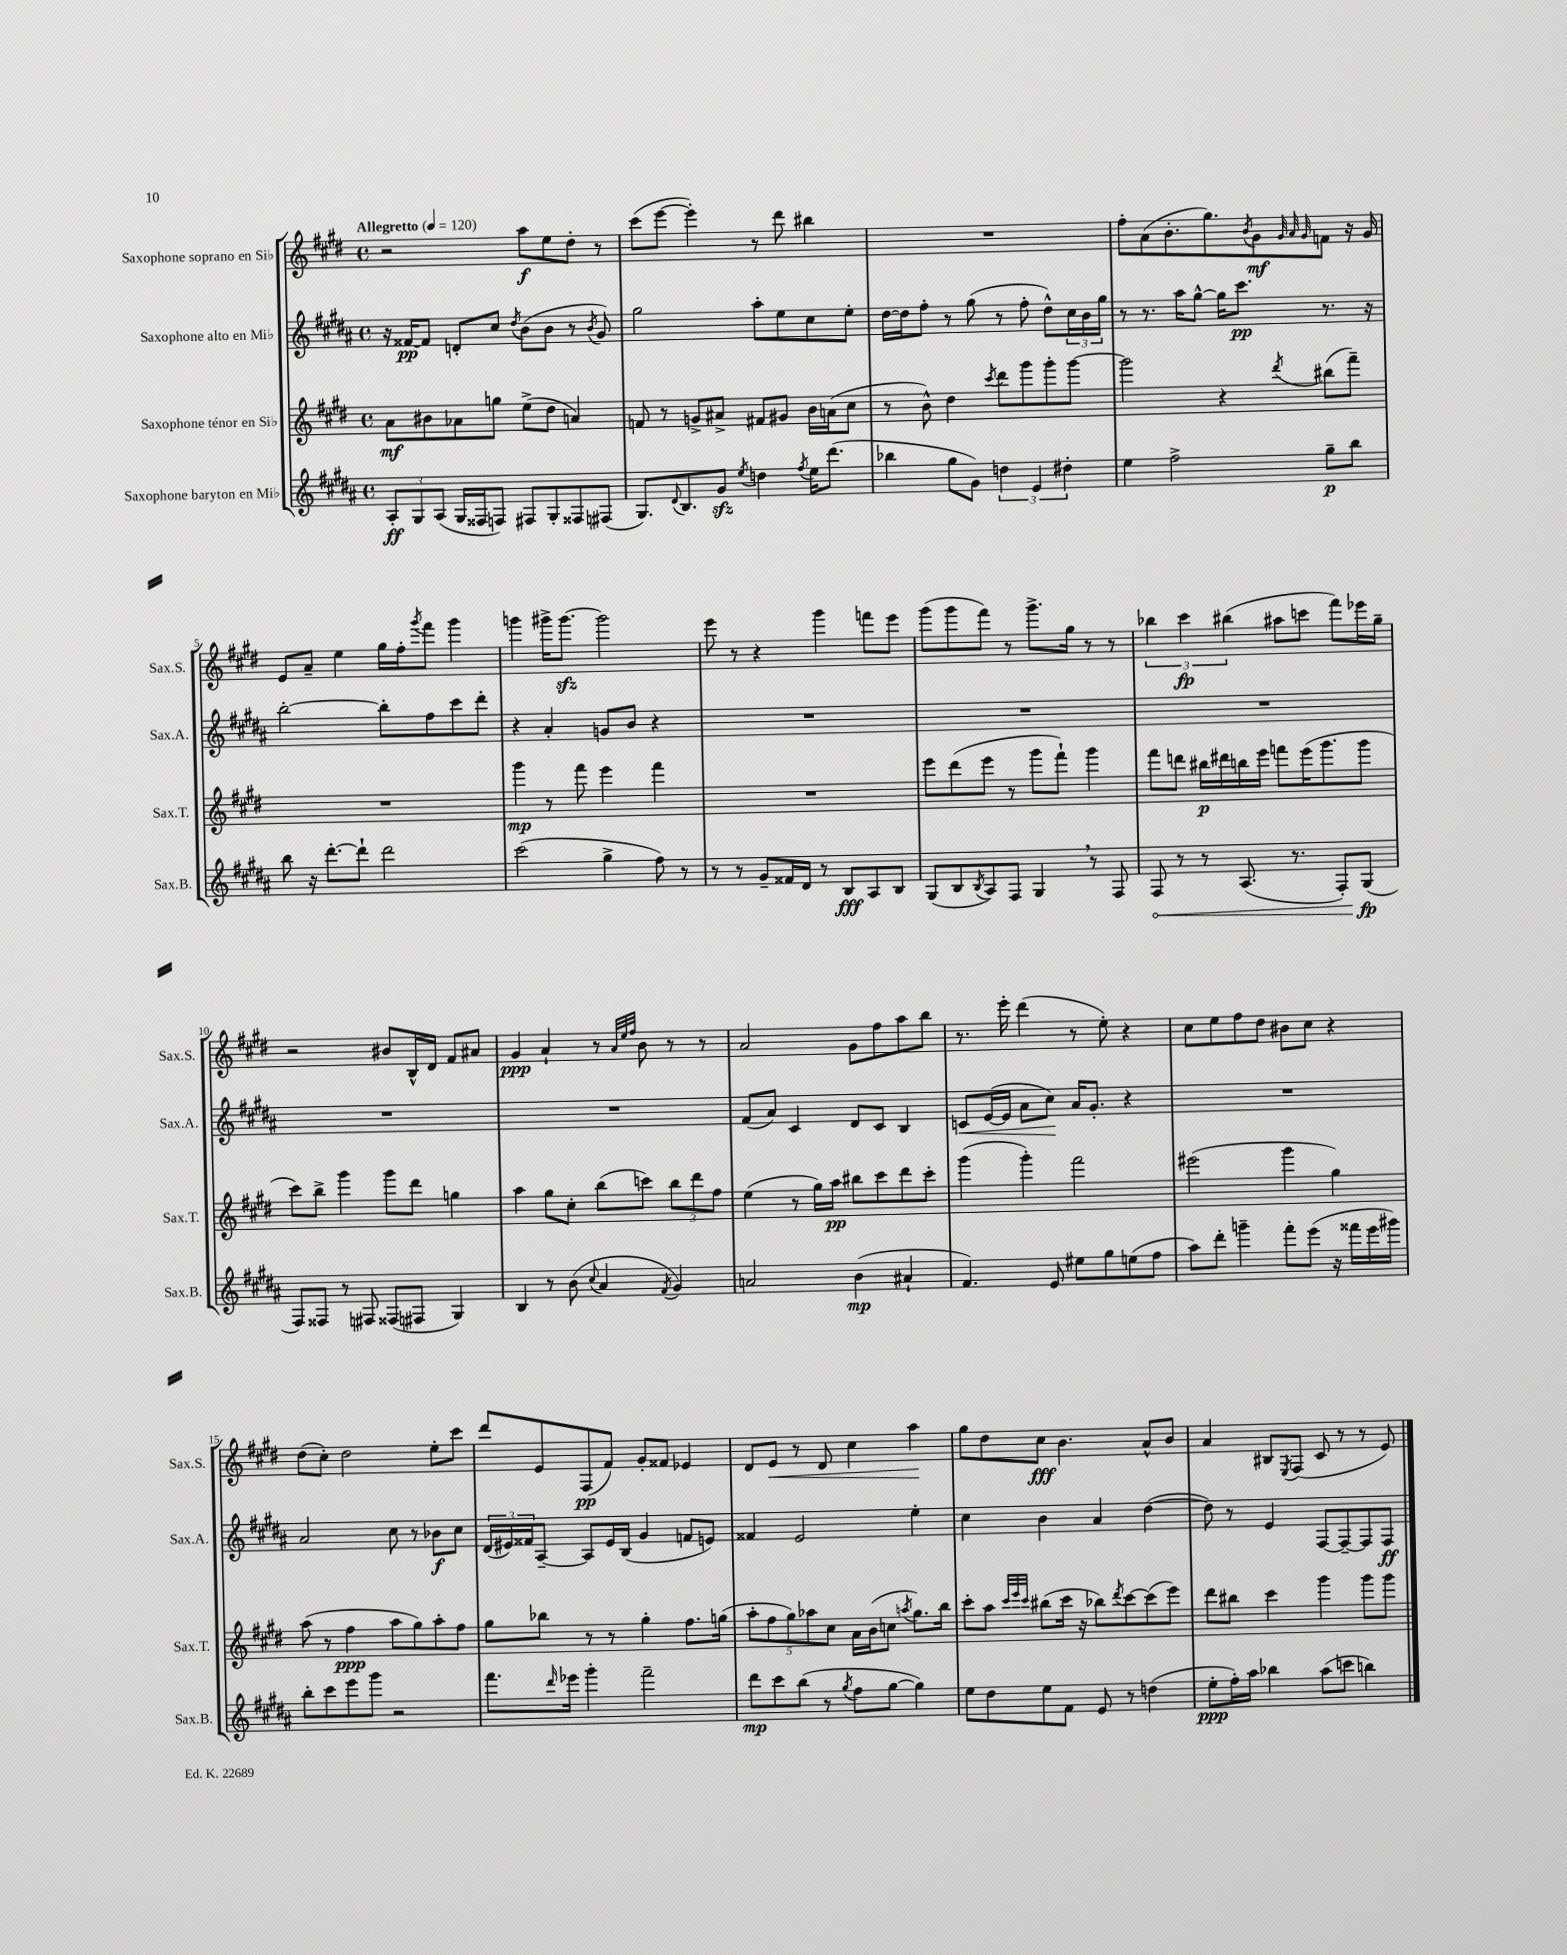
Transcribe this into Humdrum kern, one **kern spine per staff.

**kern	**dynam	**kern	**dynam	**kern	**dynam	**kern	**dynam
*part4	*part4	*part3	*part3	*part2	*part2	*part1	*part1
*staff4	*staff4	*staff3	*staff3	*staff2	*staff2	*staff1	*staff1
*I"Saxophone baryton en Mi♭	*	*I"Saxophone ténor en Si♭	*	*I"Saxophone alto en Mi♭	*	*I"Saxophone soprano en Si♭	*
*I'Sax.B.	*	*I'Sax.T.	*	*I'Sax.A.	*	*I'Sax.S.	*
*clefG2	*	*clefG2	*	*clefG2	*	*clefG2	*
*k[f#c#g#d#a#]	*	*k[f#c#g#d#]	*	*k[f#c#g#d#a#]	*	*k[f#c#g#d#]	*
*M4/4	*	*M4/4	*	*M4/4	*	*M4/4	*
*met(c)	*	*met(c)	*	*met(c)	*	*met(c)	*
*MM120	*	*MM120	*	*MM120	*	*MM120	*
=1	=1	=1	=1	=1	=1	=1	=1
!	!	!	!	!	!	!LO:TX:a:B:t=Allegretto	!
12A#'/L	ff	8a\L	mf	16r	.	2r	.
.	.	.	.	[16f##X/KL	pp	.	.
12G#/	.	.	.	.	.	.	.
.	.	8b#X\	.	8f##/J]	.	.	.
(12A#/J	.	.	.	.	.	.	.
16G#/LL	.	8a-X\	.	8dn'/L	.	.	.
16F##X/J	.	.	.	.	.	.	.
8Fn/J)	.	8ggn\J	.	8cc#/J	.	.	.
.	.	.	.	8qdd#/	.	.	.
8F#X/L	.	(8ee^\L	.	(8b\L	.	8aa\L	f
8G#'/	.	8dd#\J	.	8b\J	.	8ee\	.
8F##X/	.	4an/)	.	8r	.	8dd#'\J	.
.	.	.	.	8qb/	.	.	.
(8F#X/J	.	.	.	8g#/)	.	8r	.
=2	=2	=2	=2	=2	=2	=2	=2
8.G#/L)	.	8fn/	.	2gg#\	.	(8ccc#\L	.
.	.	8r	.	.	.	[8eee\J	.
8qqd#/	.	.	.	.	.	.	.
8.B/	.	.	.	.	.	.	.
.	.	8gn^/L	.	.	.	4eee'\])	.
8g#zz/J	.	8a#X^/J	.	.	.	.	.
8qee/	.	.	.	.	.	.	.
4ddn\	.	8f#X/L	.	8aa#'\L	.	8r	.
.	.	8g#X/J	.	8ee\	.	8ddd#\	.
8qff#/	.	.	.	.	.	.	.
16ee\KL	.	16b\LL	.	8cc#\	.	4bb#X\	.
(8.ddd#\J	.	(16an\J	.	.	.	.	.
.	.	8cc#\J	.	8ee'\J	.	.	.
=3	=3	=3	=3	=3	=3	=3	=3
4bb-X\	.	8r	.	[16dd#\LL	.	1r	.
.	.	.	.	16dd#\J]	.	.	.
.	.	8b^^\)	.	8ff#'\J	.	.	.
8gg#\L	.	4dd#\	.	8r	.	.	.
8g#\J)	.	.	.	(8gg#\	.	.	.
.	.	8qccc#/	.	.	.	.	.
6ddn\	.	8ddd#\L	.	8r	.	.	.
.	.	8ggg#\	.	8ff#'\	.	.	.
6e/	.	.	.	.	.	.	.
.	.	8ggg#'\	.	8dd#^^\L)	.	.	.
6dd#X'\	.	.	.	.	.	.	.
.	.	[8ggg#\J	.	24cc#\L	.	.	.
.	.	.	.	24b\	.	.	.
.	.	.	.	24gg#\JJ	.	.	.
=4	=4	=4	=4	=4	=4	=4	=4
4ee\	.	2ggg#\]	.	8r	.	8ff#'\L	.
.	.	.	.	8.r	.	(8a\	.
2ff#^\	.	.	.	.	.	8.b'\	.
.	.	.	.	16aa#\KL	.	.	.
.	.	.	.	[8gg#^^\J	.	.	.
.	.	.	.	.	.	8.gg#\)	.
.	.	4r	.	16gg#\KL]	.	.	.
.	.	.	.	8.ccc#\J	pp	.	.
.	.	.	.	.	.	8qb/	.
.	.	.	.	.	.	8g#\	mf
.	.	.	.	.	.	32qqg#/	.
.	.	.	.	.	.	32qqa/	.
.	.	8qddd#/	.	.	.	32qqg#/	.
8gg#~\L	p	(8bb#X\L	.	8.r	.	8fn\J	.
8bb\J	.	8fff#~\J)	.	.	.	16r	.
.	.	.	.	16r	.	16g#/	.
!!LO:LB:g=z
=5	=5	=5	=5	=5	=5	=5	=5
8bb\	.	1r	.	[2bb'\	.	8e/L	.
16r	.	.	.	.	.	8a~/J	.
[8.ddd#'\L	.	.	.	.	.	.	.
.	.	.	.	.	.	4ee\	.
8ddd#`\J]	.	.	.	.	.	.	.
2ddd#\	.	.	.	8bb'\L]	.	16gg#\LL	.
.	.	.	.	.	.	16ff#'\J	.
.	.	.	.	.	.	8qggg#/	.
.	.	.	.	8ff#\	.	8fff#\J	.
.	.	.	.	8ccc#\	.	4ggg#\	.
.	.	.	.	8ddd#'\J	.	.	.
=6	=6	=6	=6	=6	=6	=6	=6
(2ccc#\	.	4ggg#\	mp	4r	.	4gggn\	.
.	.	8r	.	4a#'/	.	16ggg#X^\KL	.
.	.	.	.	.	.	[8.ggg#zz\J	.
.	.	8fff#\	.	.	.	.	.
4gg#^\	.	4eee\	.	8gn/L	.	2ggg#\]	.
.	.	.	.	8b/J	.	.	.
8ff#\)	.	4fff#\	.	4r	.	.	.
8r	.	.	.	.	.	.	.
=7	=7	=7	=7	=7	=7	=7	=7
8r	.	1r	.	1r	.	8eee\	.
8r	.	.	.	.	.	8r	.
8g#~/L	.	.	.	.	.	4r	.
16f##X/L	.	.	.	.	.	.	.
16d#/JJ	.	.	.	.	.	.	.
8r	.	.	.	.	.	4ggg#\	.
8B/L	fff	.	.	.	.	.	.
8A#/	.	.	.	.	.	8fffn\L	.
8B/J	.	.	.	.	.	8eee\J	.
=8	=8	=8	=8	=8	=8	=8	=8
(8G#/L	.	8eee\L	.	1r	.	(8ggg#\L	.
8B/	.	(8ddd#\	.	.	.	8ggg#\	.
8qB/	.	.	.	.	.	.	.
8A#/)	.	8eee\J	.	.	.	8fff#\J)	.
8F#/J	.	8r	.	.	.	8r	.
4G#,/	.	8ggg#\L	.	.	.	8.ggg#^\L	.
.	.	8fff#`\J)	.	.	.	.	.
.	.	.	.	.	.	16gg#\Jk	.
8r	.	4ggg#\	.	.	.	8r	.
8F#/	.	.	.	.	.	8r	.
=9	=9	=9	=9	=9	=9	=9	=9
!	!LO:HP:b	!	!	!	!	!	!
8F#/	<	8fff#\L	.	1r	.	6bb-X\	.
8r	.	8dddn\J	.	.	.	.	.
.	.	.	.	.	.	6ccc#\	fp
8r	.	16bb#X\LL	p	.	.	.	.
.	.	16ddd#X\	.	.	.	.	.
.	.	.	.	.	.	(6bb#X\	.
(8.A#/	.	16bbn\	.	.	.	.	.
.	.	16eee\JJ	.	.	.	.	.
.	.	8fffn\L	.	.	.	8aa#X\L	.
8.r	.	.	.	.	.	.	.
.	.	(16eee\K	.	.	.	8cccn\J	.
.	.	8.ggg#\	.	.	.	.	.
8F#'/L)	.	.	.	.	.	8fff#\L)	.
(8G#/J	fp	8ggg#\J	.	.	.	16eee-X\L	.
.	.	.	.	.	.	16gg#~\JJ	.
.	[	.	.	.	.	.	.
!!LO:LB:g=z
=10	=10	=10	=10	=10	=10	=10	=10
8F#/L)	.	8ccc#\L)	.	1r	.	2r	.
8F##X/J	.	8bb^\J	.	.	.	.	.
8r	.	4ggg#\	.	.	.	.	.
8F#X/	.	.	.	.	.	.	.
(8F##X/L	.	8ggg#\L	.	.	.	8b#X/L	.
8F#X/J	.	8ddd#\J	.	.	.	16B^^/L	.
.	.	.	.	.	.	16d#/JJ	.
4G#/)	.	4ggn\	.	.	.	8f#/L	.
.	.	.	.	.	.	8a#X/J	.
=11	=11	=11	=11	=11	=11	=11	=11
4B/	.	4aa\	.	1r	.	4g#/	ppp
8r	.	8gg#\L	.	.	.	4a`/	.
(8b\	.	8cc#'\J	.	.	.	.	.
8qqcc#/	.	.	.	.	.	.	.
4a#/	.	(8bb\L	.	.	.	8r	.
.	.	.	.	.	.	32qqa/LLL	.
.	.	.	.	.	.	32qqee/	.
.	.	.	.	.	.	32qqff#/JJJ	.
.	.	8cccn\J)	.	.	.	8b\	.
8qf#/	.	.	.	.	.	.	.
4g#/)	.	12bb\L	.	.	.	8r	.
.	.	12ddd#\	.	.	.	.	.
.	.	.	.	.	.	8r	.
.	.	12ff#\J	.	.	.	.	.
=12	=12	=12	=12	=12	=12	=12	=12
2an/	.	(4ee\	.	(8f#/L	.	2a/	.
.	.	.	.	8a#/J)	.	.	.
.	.	8r	.	4c#/	.	.	.
.	.	16gg#\LL)	.	.	.	.	.
.	.	16aa\JJ	pp	.	.	.	.
(4b\	mp	8bb#X\L	.	8d#/L	.	8g#\L	.
.	.	8ccc#\	.	8c#/J	.	8ff#\	.
4a#X`/	.	8ddd#\	.	4B/	.	8aa\	.
.	.	8ccc#'\J	.	.	.	8bb\J	.
=13	=13	=13	=13	=13	=13	=13	=13
!	!	!	!	!	!LO:HP:b	!	!
4.f#/)	.	(4ggg#\	.	8cn/L	<	8.r	.
.	.	.	.	([16e/L	.	.	.
.	.	.	.	16e/JJ]	.	16eee'\	.
.	.	4ggg#'\)	.	8a#\L	.	(4ddd#\	.
8e/	.	.	.	8cc#\J)	.	.	.
8ee#X\L	.	2fff#\	.	16a#/KL	[	8r	.
.	.	.	.	8.g#'/J	.	.	.
8gg#\	.	.	.	.	.	8ee'\)	.
(8een\	.	.	.	4r	.	4r	.
8ff#\J	.	.	.	.	.	.	.
=14	=14	=14	=14	=14	=14	=14	=14
8aa#\L)	.	(2eee#X\	.	1r	.	8cc#\L	.
8ddd#'\J	.	.	.	.	.	8ee\	.
4gggn~\	.	.	.	.	.	8ff#\	.
.	.	.	.	.	.	8dd#\J	.
8fff#'\L	.	4ggg#\	.	.	.	8b#X\L	.
(8eee\J	.	.	.	.	.	8cc#\J	.
16r	.	4gg#\)	.	.	.	4r	.
16fff##X\LL	.	.	.	.	.	.	.
16eee\	.	.	.	.	.	.	.
16ggg#X\JJ)	.	.	.	.	.	.	.
!!LO:LB:g=z
=15	=15	=15	=15	=15	=15	=15	=15
8bb'\L	.	(8aa\	.	2a#/	.	(8dd#\L	.
8ccc#\	.	8r	.	.	.	8cc#'\J)	.
8eee\	.	4ff#\	ppp	.	.	2dd#\	.
8ggg#\J	.	.	.	.	.	.	.
2r	.	8aa\L	.	8cc#\	.	.	.
.	.	8gg#\)	.	8r	.	.	.
.	.	8aa'\	.	8b-X\L	f	8ee'\L	.
.	.	8ff#\J	.	8cc#\J	.	8ccc#\J	.
=16	=16	=16	=16	=16	=16	=16	=16
8.fff#\L	.	8gg#\L	.	(24d#/LL	.	8ddd#/L	.
.	.	.	.	24e#X/)	.	.	.
.	.	.	.	24f##X/J	.	.	.
.	.	8bb-X\J	.	[8A#~/J	.	8e/	.
16qqddd#/	.	.	.	.	.	.	.
16eee-X\Jk	.	.	.	.	.	.	.
4ggg#'\	.	8r	.	8A#/L]	.	(8F#/	pp
.	.	8r	.	16e#/L	.	8f#/J)	.
.	.	.	.	(16B/JJ	.	.	.
2fff#~\	.	4gg#'\	.	4g#/	.	8g#'/L	.
.	.	.	.	.	.	8f##X/J	.
.	.	8.ff#\L	.	8fn/L	.	4e-X/	.
.	.	.	.	8en/J)	.	.	.
.	.	(16ggn\Jk	.	.	.	.	.
=17	=17	=17	=17	=17	=17	=17	=17
8ddd#\L	mp	10aa'\L	.	4f##X/	.	8d#/L	.
.	.	10ff#\	.	.	.	.	.
!	!	!	!	!	!	!	!LO:HP:b
8ccc#\	.	.	.	.	.	8e/J	<
.	.	10gg#\)	.	.	.	.	.
(8bb\J	.	.	.	2e/	.	8r	.
.	.	10aa-X\	.	.	.	.	.
8r	.	.	.	.	.	8d#/	.
.	.	10cc#\J	.	.	.	.	.
8qgg#/	.	.	.	.	.	.	.
8ff#\L	.	16a\LL	.	.	.	4cc#\	.
.	.	(16b\J	.	.	.	.	.
[8gg#\J	.	8ccn\J	.	.	.	.	.
.	.	8qaan/	.	.	.	.	.
4gg#\])	.	8.gg#\L)	.	4ee'\	.	4aa\	.
.	.	16bb\Jk	.	.	.	.	.
.	.	.	.	.	.	.	[
=18	=18	=18	=18	=18	=18	=18	=18
8ee\L	.	8ccc#'\L	.	4cc#\	.	8gg#\L	.
8dd#\	.	8aa\J	.	.	.	8dd#\	.
.	.	32qqccc#/LLL	.	.	.	.	.
.	.	32qqeee/	.	.	.	.	.
.	.	32qqccc#/JJJ	.	.	.	.	.
8ee\	.	(8bb#X\L	.	4b\	.	8cc#\J	fff
8f#\J	.	16ccc#\Jk	.	.	.	4.b\	.
.	.	16r	.	.	.	.	.
8e/	.	8bb-X\L)	.	4a#/	.	.	.
.	.	8qddd#/	.	.	.	.	.
8r	.	[8ccc#\	.	.	.	.	.
(4ddn\	.	(8ccc#\]	.	([4dd#\	.	8a^^/L	.
.	.	8eee\J)	.	.	.	8b/J	.
=19	=19	=19	=19	=19	=19	=19	=19
8ee'\L	ppp	8ddd#\L	.	8dd#\])	.	4a/	.
16ff#'\L)	.	8bb#X\J	.	8r	.	.	.
16aa#\JJ	.	.	.	.	.	.	.
4bb-X\	.	4ccc#\	.	4e/	.	8B#X/L	.
.	.	.	.	.	.	8qE/	.
.	.	.	.	.	.	(8F#/J	.
(8aa#\L	.	4ggg#\	.	[8F#/L	.	8c#/	.
8cccn\J	.	.	.	8F#~/_	.	8r	.
4bbn\)	.	8ggg#\L	.	8F#/]	.	8r	.
.	.	8ggg#\J	.	8F#/J	ff	8e/)	.
==	==	==	==	==	==	==	==
*-	*-	*-	*-	*-	*-	*-	*-
